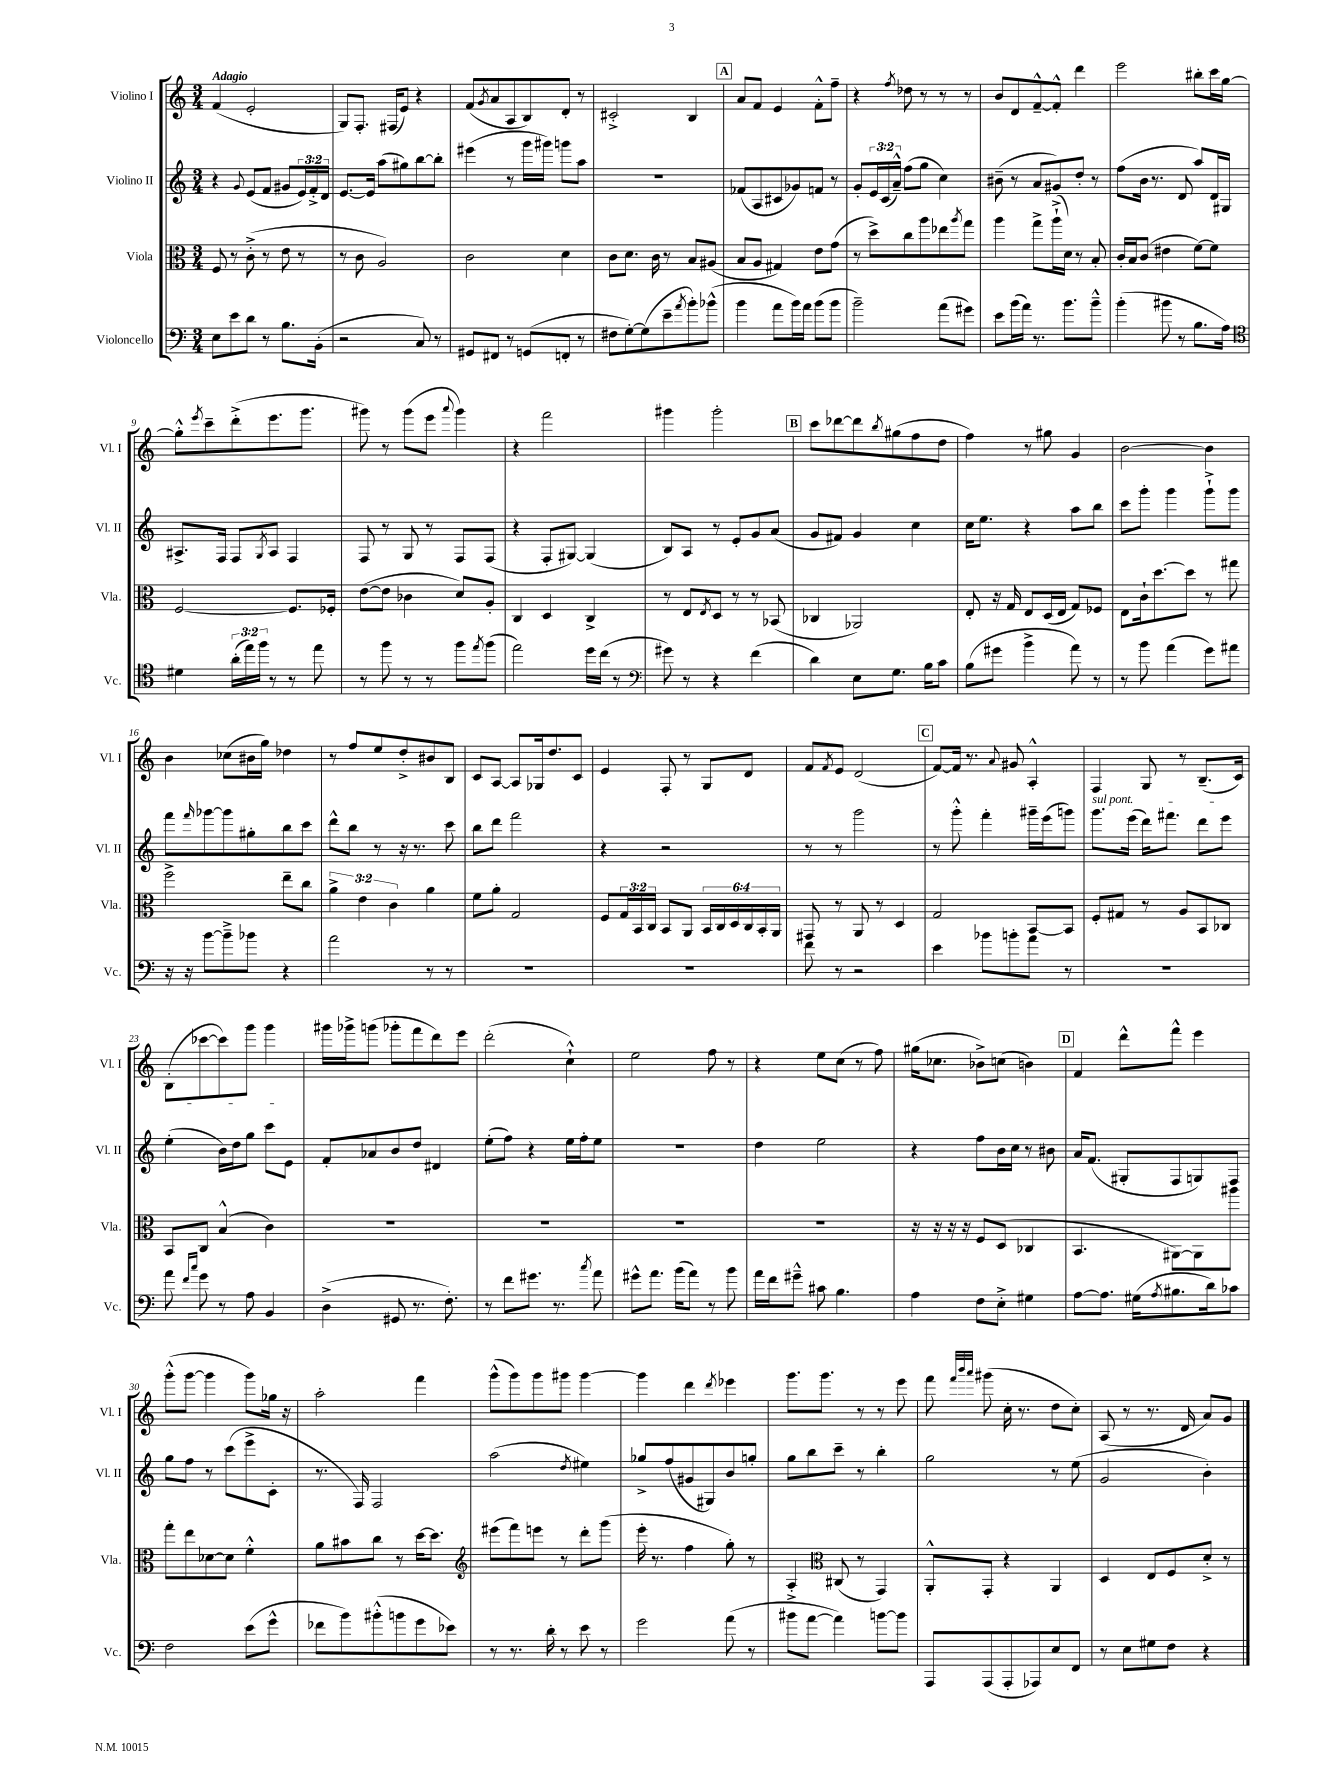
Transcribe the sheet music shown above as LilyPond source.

<<
\new StaffGroup <<
\new Staff = "s0" \with { instrumentName = "Violino I" shortInstrumentName = "Vl. I" } {
    \clef treble \key c \major \numericTimeSignature \time 3/4 \tempo "Adagio"
    f'4( e'2-. |
    g8) f8.-. fis16( e'8) r4 |
    f'8( \acciaccatura { g'8 } a'8 a8 b8) d'8-. r8 |
    cis'2-.-> b4 |
    \mark \markup { \box "A" } a'8 f'8 e'4 f'8-.-^ f''8-- |
    r4 \acciaccatura { f''8 } des''8 r8 r8 r8 |
    b'8 d'8 f'8~---^ f'8-.-^ d'''4 |
    e'''2 bis''8-. c'''16 g''16~ |
    g''8-.-^ \acciaccatura { e'''8 } c'''8-- d'''8-.->( e'''8. g'''8. |
    gis'''8) r8 gis'''8( e'''8 \appoggiatura { a'''8 } gis'''4) |
    r4 f'''2 |
    gis'''4 gis'''2-. |
    \mark \markup { \box "B" } c'''8 des'''8~ des'''8 \acciaccatura { b''8 } gis''8( f''8 d''8 |
    f''4) r8 gis''8 g'4 |
    b'2~ b'4 |
    b'4 ces''8( bis'16 g''16) des''4 |
    r8 f''8 e''8 d''8-.-> bis'8 b8 |
    c'8 a8~ a8 ges16 d''8. c'8 |
    e'4 f8-. r8 g8 d'8 |
    f'8 \acciaccatura { f'8 } e'8 d'2( |
    \mark \markup { \box "C" } f'8~) f'16 r8. \appoggiatura { a'8 } gis'8 a4-.-^ |
    f4 g8 r8 b8.--( c'16) |
    b8-.( ces'''8~ ces'''8) g'''8 g'''4 |
    gis'''16 ges'''16-> g'''8( ges'''8-. f'''8 d'''8) e'''8 |
    d'''2-.( c''4-!-^) |
    e''2 f''8 r8 |
    r4 e''8 c''8( r8 f''8) |
    gis''16( ces''8. bes'8->) c''8( b'4) |
    \mark \markup { \box "D" } f'4 d'''8-^ f'''8-^ e'''4 |
    g'''8-.-^( g'''8~ g'''4 g'''8) ges''16 r16 |
    a''2-. f'''4 |
    g'''8-^( g'''8) g'''8 gis'''8 gis'''4~ |
    gis'''4 d'''4 \acciaccatura { d'''8 } ees'''4 |
    g'''8. g'''8. r8 r8 e'''8 |
    f'''8 \grace { f'''32 b'''32 a'''32 } gis'''8( c''16-. r8. d''8 c''8-.) |
    a8( r8 r8. d'16 a'8) g'8 \bar "|." |
}
\new Staff = "s1" \with { instrumentName = "Violino II" shortInstrumentName = "Vl. II" } {
    \clef treble \key c \major \numericTimeSignature \time 3/4 \override Staff.TupletNumber.text = #tuplet-number::calc-fraction-text
    r4 \appoggiatura { g'8 } e'8( f'8 gis'8 \tuplet 3/2 { e'16) f'16-.-> d'16 } |
    e'8.~ e'16 a''8( gis''8) b''8~ b''8-. |
    eis'''4( r8 g'''16 gis'''16) g'''8 a''8 |
    R2. |
    \mark \markup { \box "A" } fes'8( a8 cis'8 ges'8) f'8 r8 |
    g'8-. \tuplet 3/2 { e'16 c'16( a'16---^) } f''8( g''8 c''4) |
    bis'8--( r8 a'8 gis'8) d''8-. r8 |
    f''8( b'16 r8. d'8 a''8) d'16 gis16 |
    ais8.-> f16 f8 \acciaccatura { g8 } ais8 f4 |
    f8 r8 g8 r8 f8 f8( |
    r4 f8-. gis8~) gis4( |
    b8) a8 r8 e'8-. g'8 a'8( |
    \mark \markup { \box "B" } g'8 fis'8) g'4 c''4 |
    c''16 e''8. r4 a''8 b''8 |
    c'''8 g'''8-. g'''4 g'''8-!-> g'''8 |
    f'''8 \grace { f'''16 } ges'''8~ ges'''8 gis''8-. b''8 c'''8 |
    d'''8-^ b''8 r8 r16 r8. c'''8 |
    b''8 d'''8 f'''2 |
    r4 r2 |
    r8 r8 g'''2 |
    \mark \markup { \box "C" } r8 g'''8-.-^ f'''4-. gis'''16-- e'''16( g'''8) |
    \once \override TextSpanner.bound-details.left.text = \markup { \italic "sul pont." } g'''8.\startTextSpan e'''16( d'''16) fis'''8. d'''8 e'''8 |
    e''4-.( b'16) d''16 g''8 c'''8 e'8\stopTextSpan |
    f'8-. aes'8 b'8 d''8 dis'4 |
    e''8-.( f''8) r4 e''16 f''16-. e''8 |
    R2. |
    d''4 e''2 |
    r4 f''8 b'16 c''16 r8 bis'8 |
    \mark \markup { \box "D" } a'16 f'8.( gis8-. f8 g8) f8 |
    g''8 f''8 r8 c'''8( e'''8-> c'8-. |
    r8. f16) f2 |
    a''2( \acciaccatura { d''8 } eis''4) |
    ges''8-> f''8( gis'8 gis8) b'8 g''8-. |
    g''8 b''8 c'''8-- r8 b''4-. |
    g''2 r8 e''8( |
    g'2 b'4-.) \bar "|." |
}
\new Staff = "s2" \with { instrumentName = "Viola" shortInstrumentName = "Vla." } {
    \clef alto \key c \major \numericTimeSignature \time 3/4 \override Staff.TupletNumber.text = #tuplet-number::calc-fraction-text
    f8 r8 c'8-.->( r8 e'8 r8 |
    r8 c'8 a2) |
    c'2 d'4 |
    c'8 d'8. c'16 r8 b8 ais8( |
    \mark \markup { \box "A" } b8 a8 gis4) e'8 g'8( |
    r8 d''8->) c''8 a''8 ees''8 \acciaccatura { a''8 } g''8 |
    a''4 g''8-> a''16-!->( d'16) r8 b8-. |
    c'16-. b16 c'8( eis'4 f'8~) f'8 |
    f2~ f8. fes16-. |
    e'8~( e'8 ces'4 d'8) a8-. |
    c4 d4 c4-> |
    r8 e8 \acciaccatura { e8 } d8 r8 r8 bes,8( |
    \mark \markup { \box "B" } ces4 aes,2) |
    e8-. r16 g16 e8 d16( e16 g8) fes8 |
    e8 c'16-! d''8.~ d''8 r8 gis''8 |
    f''2-> e''8-- c''8 |
    \tuplet 3/2 { a'4-> e'4 c'4 } a'4 |
    f'8 a'8-. g2 |
    f8 \tuplet 3/2 { g16 b,16 c16 } b,8 a,8 \tuplet 6/4 { b,16 c16 d16 c16 b,16-. a,16 } |
    gis,8 r8 a,8 r8 d4 |
    \mark \markup { \box "C" } g2 b,8~ b,8 |
    f8-. gis8 r8 a8 b,8 ces8 |
    b,8 c8 b4-^( c'4) |
    R2. |
    R2. |
    R2. |
    R2. |
    r16 r16 r16 r16 f8 d8( ces4 |
    \mark \markup { \box "D" } b,4. ais,8~) ais,8 ais''8 |
    g''8-. e''8 des'8~ des'8 f'4-.-^ |
    a'8 bis'8 c''8 r8 d''16~ d''8. |
    \clef treble eis'''8( f'''8) e'''8 r8 d'''8-. g'''8( |
    e'''16-. r8. f''4 g''8-.) r8 |
    a4-.-> \clef alto cis8( r8 g,4) |
    a,8-.-^ g,8-. r4 a,4 |
    d4 e8 f8 d'8-.-> r8 \bar "|." |
}
\new Staff = "s3" \with { instrumentName = "Violoncello" shortInstrumentName = "Vc." } {
    \clef bass \key c \major \numericTimeSignature \time 3/4 \override Staff.TupletNumber.text = #tuplet-number::calc-fraction-text
    e8 e'8 d'8 r8 b8. b,16-.( |
    r2 c8) r8 |
    gis,8 fis,8 r8 g,8( f,8-. r8 |
    fis8 g8~-.) g8( e'8-- \acciaccatura { a'8 } b'8-.) bes'8-^( |
    \mark \markup { \box "A" } b'4 a'8 b'16) a'16 b'8( b'8 |
    b'2--) a'8( gis'8) |
    e'8 b'16( a'16) r8. b'8. b'8---^ |
    b'4-.( bis'8 r8 b8. a16) |
    \clef tenor dis'4 \tuplet 3/2 { a'16-.( e''16) f''16 } r8 r8 e''8 |
    r8 f''8 r8 r8 f''8 \acciaccatura { e''8 } f''8( |
    e''2) d''16 c''16( r8 |
    \clef bass gis'8) r8 r4 f'4( |
    \mark \markup { \box "B" } d'4) e8 g8. b16 c'8 |
    b8( gis'8 b'4-> a'8) r8 |
    r8 b'8 a'4( g'8) ais'8 |
    r16 r16 b'8~ b'8---> bes'8 r4 |
    a'2 r8 r8 |
    R2. |
    R2. |
    f'8 r8 r2 |
    \mark \markup { \box "C" } e'4 bes'8 b'8-. a'8 r8 |
    R2. |
    a'8 \grace { f'16 c''16 } g'8 r8 a8 b,4 |
    d4->( gis,8 r8. f8.-.) |
    r8 f'8 gis'8. r8. \acciaccatura { c''8 } a'8 |
    gis'8-^ a'8. b'16( a'8) r8 b'8 |
    a'16 f'16 gis'8---^ cis'8 b4. |
    a4 f8 e8-.-> gis4 |
    \mark \markup { \box "D" } a8~ a8. gis16( \acciaccatura { a8 } bis8. d'16) ces'8 |
    f2 e'8( g'8-^ |
    fes'8 b'8) bis'8-.-^( b'8 g'8 ees'8) |
    r8 r8. d'16-. r8 e'8 r8 |
    g'2 a'8( r8 |
    bis'8 a'8~ a'4) b'8~ b'8 |
    a,,8 a,,8( a,,8-. aes,,8) e8 f,8 |
    r8 e8 gis8 f8 r4 \bar "|." |
}
>>
>>
